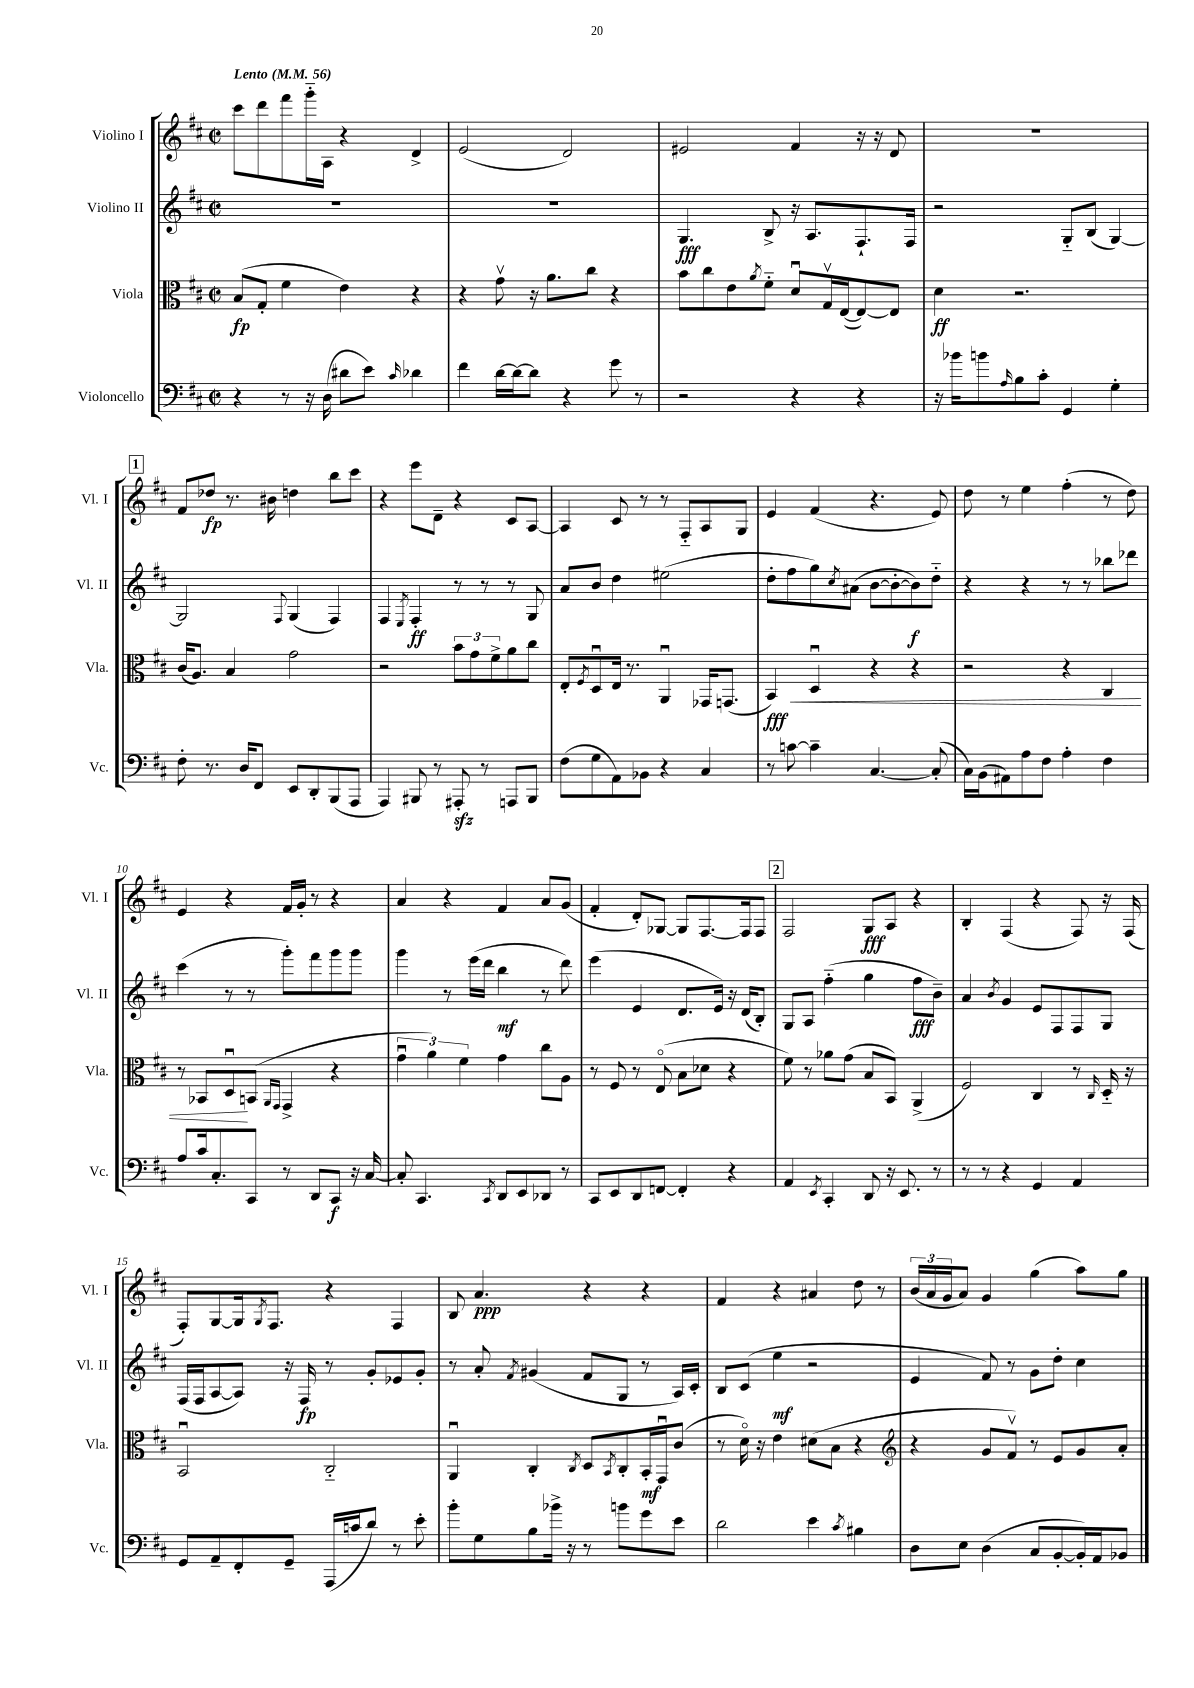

**kern	**kern	**kern	**kern
*staff4	*staff3	*staff2	*staff1
*clefF4	*clefC3	*clefG2	*clefG2
*k[f#c#]	*k[f#c#]	*k[f#c#]	*k[f#c#]
*M2/2	*M2/2	*M2/2	*M2/2
*met(c|)	*met(c|)	*met(c|)	*met(c|)
*MM56	*MM56	*MM56	*MM56
4r	(8B/L	1r	8ccc#\L
.	8G'/J	.	8ddd\
8r	4f#\	.	8fff#\
16r	.	.	16ggg'~\L
(16D\	.	.	16A\JJ
8d#\L	4e\)	.	4r
8e\J)	.	.	.
16qqc#/	.	.	.
4d-\	4r	.	4d^/
=	=	=	=
4f#\	4r	1r	(2e/
[16d\LL	8gv\	.	.
16d\_J	.	.	.
8d\]J	16r	.	.
.	8.a\L	.	.
4r	.	.	2d/)
.	8cc#\J	.	.
8g\	4r	.	.
8r	.	.	.
=	=	=	=
2r	8b\L	4.G/	2e#/
.	8cc#\	.	.
.	8e\	.	.
.	8qa/	.	.
.	8f#'~\J	8B^/	.
4r	8du/L	16r	4f#/
.	.	8.A/L	.
.	16Gv/L	.	.
.	([16E/J	.	.
4r	8E/_)	8.F#`/	16r
.	.	.	16r
.	8E/]J	.	8d/
.	.	16F#/Jk	.
=	=	=	=
16r	4d\	2r	1r
16b-\LK	.	.	.
8b\	.	.	.
16qqA/	.	.	.
8B\	2.r	.	.
8c#'\J	.	.	.
4GG/	.	8G'~/L	.
.	.	(8B/J	.
4G'\	.	[4G/)	.
=	=	=	=
8F#'\	(16c#/LK	2G/]	8f#/L
.	8.A/J)	.	.
8.r	.	.	8dd-/J
.	4B/	.	8.r
16D/LK	.	.	.
8FF#/J	.	.	.
.	.	.	16b#\
.	.	8qqF#/	.
8EE/L	2g\	(4G/	4dd\
8DD'/	.	.	.
(8BBB/	.	4F#/)	8bb\L
8AAA/J	.	.	8ccc#\J
=	=	=	=
4AAA/)	2r	4F#/	4r
.	.	8qE/	.
8BBB#/	.	4F#'/	8eee\L
8r	.	.	8d~\J
8AAA#'/	12b\L	8r	4r
.	12g\	.	.
8r	.	8r	.
.	12f#^\	.	.
8AAA/L	8a\	8r	8c#/L
8BBB#/J	8cc#\J	8G/	[8A/J
=	=	=	=
(8F#\L	8E'/L	8a/L	4A/]
.	8qF#/	.	.
8G\	8Du/	8b/J	.
8AA\)	16E/Jk	4dd\	8c#/
.	8.r	.	.
8BB-\J	.	.	8r
4r	4AAu/	(2ee#\	8r
.	.	.	8F#'~/L
4C#/	16GG-/LK	.	8A/
.	(8.GG/J	.	.
.	.	.	8G/J
=	=	=	=
8r	4BB/)	8dd'\L	4e/
[8c\	.	8ff#\	.
4c~\]	4Du/	8gg\)	(4f#/
.	.	8qcc#/	.
.	.	(8a#\J	.
[4.C#/	4r	[8b\L	4.r
.	.	8b'\_	.
.	4r	8b\])	.
(8C#'/]	.	8dd'~\J	8e/)
=	=	=	=
16C#\LL)	2r	4r	8dd\
(16BB\J	.	.	.
8AA#\)	.	.	8r
8A\	.	4r	4ee\
8F#\J	.	.	.
4A'\	4r	8r	(4ff#'\
.	.	8r	.
4F#\	4C#/	8bb-\L	8r
.	.	8ddd-\J	8dd\)
=	=	=	=
8A/L	8r	(4ccc#\	4e/
16c#/k	8BB-/L	.	.
8.C#'/	.	.	.
.	8Du/	8r	4r
8CC#/J	(8BB/J	8r	.
.	16qqAA/LL	.	.
.	16qqGG/JJ	.	.
8r	4GG^/	8ggg'\L)	16f#/LL
.	.	.	16g'/JJ
8DD/L	.	8fff#\	8r
8CC#/J	4r	8ggg\	4r
16r	.	8ggg\J	.
[16C#/	.	.	.
=	=	=	=
8C#'/]	6gu\	4ggg\	4a/
4.CC#/	.	.	.
.	6a\)	.	.
.	.	8r	4r
.	6f#\	.	.
.	.	(16eee\LL	.
.	.	16ddd\JJ	.
8qCC#/	.	.	.
8DD/L	4g\	4bb\	4f#/
8EE/	.	.	.
8DD-/J	8cc#\L	8r	8a/L
8r	8A\J	8ddd\)	(8g/J
=	=	=	=
8CC#/L	8r	(4eee\	4f#'/
8EE/	8F#/	.	.
8DD/	8r	4e/	8d'/L)
[8FF/J	(8Eo/	.	[8G-/J
4FF'/]	8B\L	8.d/L	8G-/]L
.	8d-\J	.	[8.F#/
.	.	16e/Jk)	.
4r	4r	16r	.
.	.	(16d/LK	16F#/]k
.	.	8B'/J)	8F#/J
=	=	=	=
4AA/	8f#\)	8G/L	2F#/
.	8r	8A/J	.
8qEE/	.	.	.
4CC#'/	8a-\L	(4ff#'~\	.
.	(8g\J	.	.
8DD/	8B/L	4gg\	8G/L
16r	8BB/J)	.	8A/J
8.EE/	.	.	.
.	(4AA^/	8ff#\L	4r
8r	.	8b~\J)	.
=	=	=	=
8r	2F#/)	4a/	4B'/
8r	.	.	.
.	.	8qb/	.
4r	.	4g/	(4F#/
4GG/	4C#/	8e/L	4r
.	.	8F#/	.
4AA/	8r	8F#/	8F#/)
.	16qqC#/	.	.
.	16D'~/	8G/J	16r
.	16r	.	(16F#/
=	=	=	=
8GG/L	2BBu/	(16F#/LL	8F#'/L)
.	.	16F#/J	.
8AA~/	.	[8A/	[8G/
8FF#'/	.	8A/]J)	16G/]k
.	.	.	8qG/
.	.	.	8.F#/J
8GG~/J	.	16r	.
.	.	16F#/	.
(16AAA/LL	2C#'~/	8r	4r
16c/J	.	.	.
8d/J)	.	8g'/L	.
8r	.	8e-/	4F#/
8e'\	.	8g'/J	.
=	=	=	=
8b'\L	4AAu/	8r	8B/
8G\	.	8a'/	4.a/
.	.	8qf#/	.
8B\	4C#'/	(4g#/	.
16b-^\Jk	.	.	.
16r	.	.	.
.	8qC#/	.	.
8r	8D/L	8f#/L	4r
.	8qBB/	.	.
8b\L	8C#'/	8G/J	.
8g\	16BB'/L	8r	4r
.	16GGu/J	.	.
8e\J	(8c#/J	16A/LL)	.
.	.	16c#'/JJ	.
=	=	=	=
2d\	8r	8B/L	4f#/
.	16do\)	(8c#/J	.
.	16r	.	.
.	4e\	4ee\	4r
4e\	(8d#\L	2r	4a#/
.	8B\J	.	.
8qc#/	.	.	.
4B#\	4r	.	8dd\
.	.	.	8r
=	=	=	=
*	*clefG2	*	*
8D\L	4r	4e/	(24b/LL
.	.	.	24a/
.	.	.	24g/J
8E\J	.	.	8a/J)
(4D\	8g/L	8f#/)	4g/
.	8f#v/J)	8r	.
8C#/L	8r	8g\L	(4gg\
[8BB'/	8e/L	8dd'\J	.
16BB'/]L)	8g/	4cc#\	8aa\L)
16AA/J	.	.	.
8BB-/J	8a'/J	.	8gg\J
==	==	==	==
*-	*-	*-	*-
